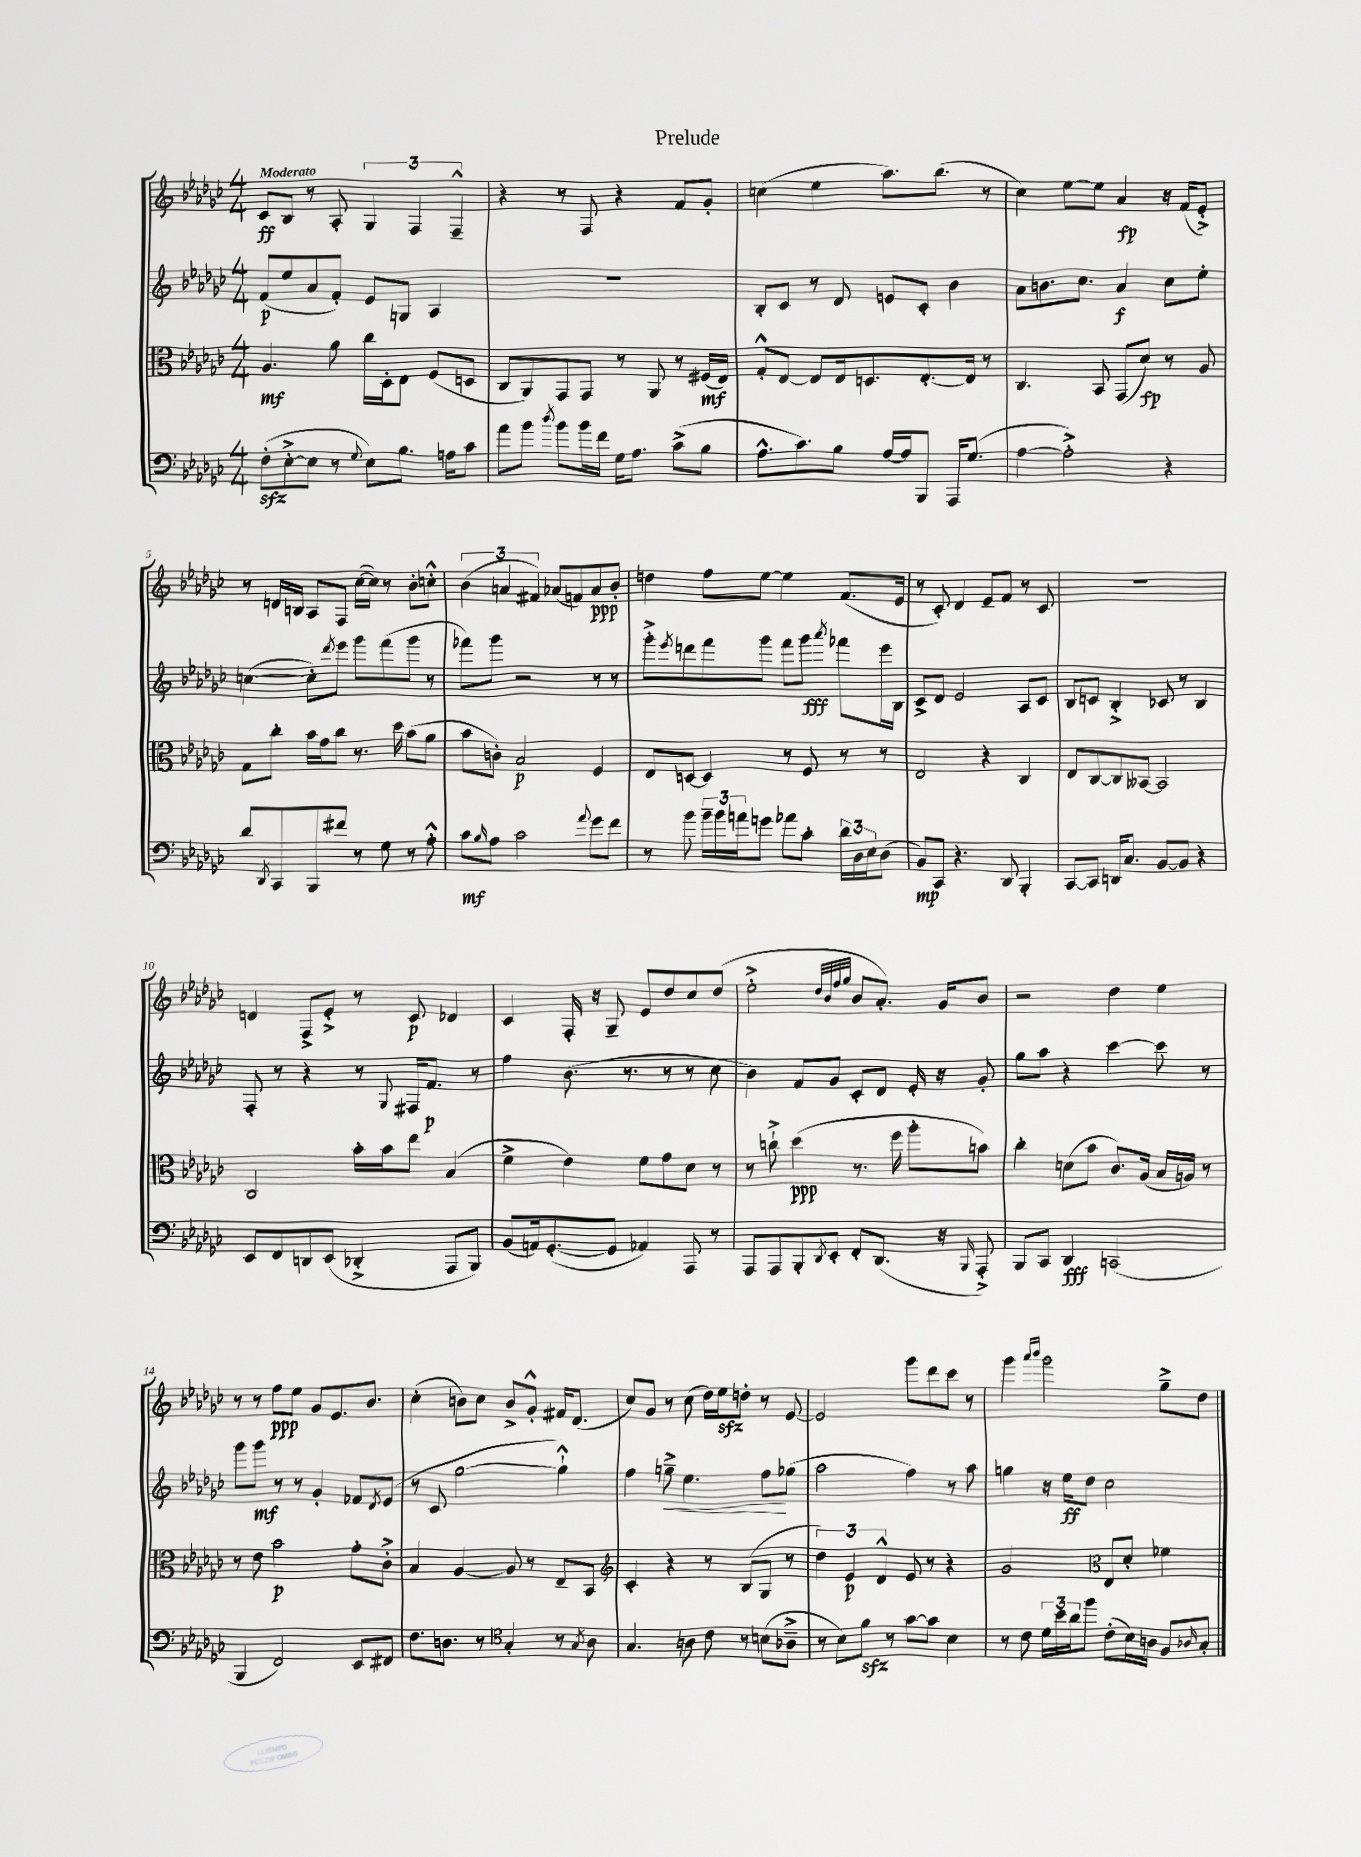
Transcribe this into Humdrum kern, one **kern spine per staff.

**kern	**dynam	**kern	**dynam	**kern	**dynam	**kern	**dynam
*part4	*part4	*part3	*part3	*part2	*part2	*part1	*part1
*staff4	*staff4	*staff3	*staff3	*staff2	*staff2	*staff1	*staff1
*clefF4	*	*clefC3	*	*clefG2	*	*clefG2	*
*k[b-e-a-d-g-c-]	*	*k[b-e-a-d-g-c-]	*	*k[b-e-a-d-g-c-]	*	*k[b-e-a-d-g-c-]	*
*M4/4	*	*M4/4	*	*M4/4	*	*M4/4	*
=1	=1	=1	=1	=1	=1	=1	=1
!	!	!	!	!	!	!LO:TX:a:B:t=Moderato	!
(8Fzz'\L	.	4.A-/	mf	(8f/L	p	8c-/L	ff
[8E-'^\	.	.	.	8ee-/	.	8B-/J	.
8E-\J]	.	.	.	8a-/	.	8r	.
8r	.	8a-\	.	8f'/J)	.	8A-'/	.
8qqG-/	.	.	.	.	.	.	.
8E-\L)	.	16cc-\LL	.	8e-/L	.	6G-/	.
.	.	16D-'\J	.	.	.	.	.
8.B-\J	.	8E-\J	.	8Gn/J	.	.	.
.	.	.	.	.	.	6F/	.
.	.	(8F/L	.	4A-/	.	.	.
16An\KL	.	.	.	.	.	.	.
.	.	.	.	.	.	6F~^^/	.
8c-\J	.	8Dn/J	.	.	.	.	.
=2	=2	=2	=2	=2	=2	=2	=2
8a-\L	.	8C-/L	.	1r	.	4r	.
8b-\J	.	8AA-/)	.	.	.	.	.
8qdd-/	.	.	.	.	.	.	.
8b-\L	.	8GG-/	.	.	.	8r	.
16b-\L	.	8GG-/J	.	.	.	8F/	.
16f\JJ	.	.	.	.	.	.	.
16G-\KL	.	8r	.	.	.	4r	.
8.A-\J	.	.	.	.	.	.	.
.	.	8AA-/	.	.	.	.	.
(8c-^\L	.	8r	.	.	.	8f/L	.
8B-\J	.	(16F#X/LL	mf	.	.	8g-'/J	.
.	.	16E-/JJ)	.	.	.	.	.
=3	=3	=3	=3	=3	=3	=3	=3
8.A-^^\L	.	8G-'^^/L	.	8B-'/L	.	(4ccn\	.
.	.	[8E-/J	.	8c-/J	.	.	.
8.c-\)	.	.	.	.	.	.	.
.	.	8E-/L]	.	8r	.	4ee-\	.
8B-\J	.	16E-/k	.	8d-/	.	.	.
.	.	8.Dn/	.	.	.	.	.
[16A-/LL	.	.	.	8en/L	.	8.aa-\L)	.
16A-/J]	.	.	.	.	.	.	.
8BBB-/J	.	[8.E-'/	.	8c-'/J	.	.	.
.	.	.	.	.	.	(8.bb-\J	.
16AAA-/KL	.	.	.	4b-\	.	.	.
(8.G-/J	.	16E-/Jk]	.	.	.	.	.
.	.	8r	.	.	.	8r	.
=4	=4	=4	=4	=4	=4	=4	=4
[4A-\	.	4.C-/	.	8a-\L	.	4cc-\)	.
.	.	.	.	8.bn\	.	.	.
2A-'^\])	.	.	.	.	.	[8ee-\L	.
.	.	.	.	8.cc-\J	.	.	.
.	.	8BB-/	.	.	.	8ee-\J]	.
.	.	(8GG-/L	.	4a-/	f	4a-/	fp
.	.	8d-/J)	fp	.	.	.	.
4r	.	8r	.	8cc-\L	.	16r	.
.	.	.	.	.	.	(16f/KL	.
.	.	8A-/	.	8ee-'\J	.	8e-'^/J)	.
!!LO:LB:g=z
=5	=5	=5	=5	=5	=5	=5	=5
8d-/L	.	8G-\L	.	([4ccn\	.	8r	.
8qDD-/	.	.	.	.	.	.	.
8CC-/	.	8cc-'\J	.	.	.	16dn/LL	.
.	.	.	.	.	.	16Bn/JJ	.
8BBB-/	.	16b-\LL	.	8cc'\L])	.	8A-/L	.
.	.	16g-\J	.	.	.	.	.
.	.	.	.	8qddd-/	.	.	.
8f#X/J	.	8cc-\J	.	8eee-\J	.	8F/J	.
8r	.	8.r	.	8ggg-\L	.	([16cc-\LL	.
.	.	.	.	.	.	16cc-\JJ])	.
8G-\	.	.	.	(8fff\	.	8r	.
.	.	16dd-\	.	.	.	.	.
8r	.	(8b-\L	.	8ggg-\J	.	8b-'\L	.
8A-'^^\	.	8a-\J	.	8r	.	8ccn'^^\J	.
=6	=6	=6	=6	=6	=6	=6	=6
8c-\L	mf	8b-\L	.	8fff-X\L)	.	(6b-\	.
16qqB-/	.	.	.	.	.	.	.
8A-\J	.	8cn'\J)	.	8ggg-\J	.	.	.
.	.	.	.	.	.	6an/	.
2c-\	.	2B-/	p	2r	.	.	.
.	.	.	.	.	.	6f#X/)	.
.	.	.	.	.	.	(8a-X/L	.
.	.	.	.	.	.	8fn/)	.
8qqa-/	.	.	.	.	.	.	.
8g-\L	.	4F/	.	8r	.	8a-/	ppp
8f\J	.	.	.	8r	.	8b-'/J	.
=7	=7	=7	=7	=7	=7	=7	=7
8r	.	8E-/L	.	8ggg-'^\L	.	4ddn\	.
.	.	.	.	8qeee-/	.	.	.
8b-\	.	[8Dn/J	.	8dddn\	.	.	.
24b-~\LL	.	4D/]	.	8fff\	.	8ff\L	.
24b-\	.	.	.	.	.	.	.
24an\J	.	.	.	.	.	.	.
8gn\J	.	.	.	8ggg-\J	.	[8ee-\J	.
8a-X\L	.	8r	.	8fff\L	.	4ee-\]	.
8c-'\J	.	8F/	.	8ggg-\J	fff	.	.
.	.	.	.	8qaaa-/	.	.	.
24d-\LL	.	8r	.	8fff-X\L	.	(8.f/L	.
24D-\	.	.	.	.	.	.	.
24E-\J	.	.	.	.	.	.	.
(8D-\J	.	8r	.	16eee-\L	.	.	.
.	.	.	.	16B-\JJ	.	16e-/Jk	.
=8	=8	=8	=8	=8	=8	=8	=8
8BB-/L)	mp	2E-/	.	8c-^/L	.	8r	.
8CC-/J	.	.	.	8d-/J	.	8c-'/)	.
4.r	.	.	.	2e-/	.	4d-/	.
.	.	4r	.	.	.	8e-~/L	.
8DD-/	.	.	.	.	.	8f/J	.
4BBB-'/	.	4C-/	.	8A-/L	.	8r	.
.	.	.	.	8c-/J	.	8c-/	.
=9	=9	=9	=9	=9	=9	=9	=9
[8CC-/L	.	8E-/L	.	8B-/L	.	1r	.
8CC-/J]	.	[8C-/	.	8cn/J	.	.	.
16DDn/KL	.	8C-/]	.	4B-'^/	.	.	.
8.C-/J	.	.	.	.	.	.	.
.	.	[8BB--X/J	.	.	.	.	.
[8BB-/L	.	2BB--/]	.	8c-X/	.	.	.
8BB-/J]	.	.	.	8r	.	.	.
4r	.	.	.	4B-/	.	.	.
!!LO:LB:g=z
=10	=10	=10	=10	=10	=10	=10	=10
8EE-/L	.	2C-/	.	8F'/	.	4dn/	.
8FF/	.	.	.	8r	.	.	.
8DDn/	.	.	.	4r	.	8F^/L	.
(8EE-/J	.	.	.	.	.	8e-'^/J	.
4DD-X'^/	.	16b-'\LL	.	8r	.	8r	.
.	.	16b-\J	.	.	.	.	.
.	.	.	.	8qqG-/	.	.	.
.	.	8ee-\J	.	16F#X/KL	.	8c-/	p
.	.	.	.	8.f/J	p	.	.
8AAA-/L	.	(4B-/	.	.	.	4d-X/	.
8BBB-/J)	.	.	.	8r	.	.	.
=11	=11	=11	=11	=11	=11	=11	=11
(8BB-/L	.	4f^\	.	4ff\	.	4c-/	.
16AAn/k)	.	.	.	.	.	.	.
([8.GG-'/	.	.	.	.	.	.	.
.	.	4e-\)	.	(8.b-\	.	16F'/	.
.	.	.	.	.	.	16r	.
8GG-/J]	.	.	.	.	.	8G-~/	.
.	.	.	.	8.r	.	.	.
4AA-X/)	.	8f\L	.	.	.	8e-/L	.
.	.	8g-\	.	8r	.	8dd-/	.
8AAA-/	.	8d-\J	.	8r	.	8cc-/	.
8r	.	8r	.	8cc-\	.	(8dd-/J	.
=12	=12	=12	=12	=12	=12	=12	=12
8AAA-/L	.	8r	.	4b-\)	.	2ee-'^\	.
8AAA-/	.	8ccn`^\	.	.	.	.	.
8BBB-'/	.	(4dd-\	ppp	8f/L	.	.	.
8qDD-/	.	.	.	.	.	.	.
8EE-'/J	.	.	.	8g-/J	.	.	.
.	.	.	.	.	.	32qqdd-/LLL	.
.	.	.	.	.	.	32qqb-/	.
.	.	.	.	.	.	32qqff/	.
.	.	.	.	.	.	32qqgg-/JJJ	.
8FF'/L	.	8.r	.	8c-'/L	.	8b-/L	.
(8.DD-/J	.	.	.	8d-/J	.	8.a-'/J)	.
.	.	16ff\	.	.	.	.	.
.	.	8aa-'\L	.	16e-'/	.	.	.
16r	.	.	.	16r	.	16g-/KL	.
16qqBBB-/	.	.	.	.	.	.	.
8AAA-'^/)	.	8bn\J)	.	8g-'/	.	8b-/J	.
=13	=13	=13	=13	=13	=13	=13	=13
8BBB-/L	.	4cc-'\	.	8gg-\L	.	2r	.
8CC-/J	.	.	.	8aa-\J	.	.	.
4DD-/	fff	(8dn\L	.	4r	.	.	.
.	.	8b-\J	.	.	.	.	.
(2CCn/	.	8.c-/L)	.	[4ccc-\	.	4dd-\	.
.	.	(16A-/Jk	.	.	.	.	.
.	.	16B-/LL	.	8ccc-\]	.	4ee-\	.
.	.	16An/JJ)	.	.	.	.	.
.	.	8r	.	8r	.	.	.
!!LO:LB:g=z
=14	=14	=14	=14	=14	=14	=14	=14
4BBB-/	.	8r	.	8ggg-\L	.	8r	.
.	.	8e-\	.	8ggg-\J	mf	8r	.
2FF/)	.	2b-\	p	8r	.	8ff\L	ppp
.	.	.	.	8r	.	8ee-\J	.
.	.	.	.	4g-'/	.	8g-/L	.
.	.	.	.	.	.	8.e-/	.
8EE-/L	.	8g-'\L	.	8f-X/L	.	.	.
.	.	.	.	.	.	8.b-/J	.
.	.	.	.	8qd-/	.	.	.
8FF#X/J	.	8c-'^\J	.	(8e-/J	.	.	.
=15	=15	=15	=15	=15	=15	=15	=15
8.F\L	.	4B-/	.	8r	.	(4cc-'\	.
.	.	.	.	8c-/	.	.	.
8.Dn\J	.	.	.	.	.	.	.
.	.	[4A-/	.	[2gg-\	.	8bn\L)	.
8r	.	.	.	.	.	8cc-\J	.
*clefC4	*	*	*	*	*	*	*
4G-'/	.	8A-/]	.	.	.	8b^/L	.
.	.	8r	.	.	.	8g-'^^/J	.
8r	.	8E-~/L	.	4gg-`^^\])	.	16f#X/KL	.
.	.	.	.	.	.	(8.d-/J	.
8qG-/	.	.	.	.	.	.	.
8A-\	.	8BB-/J	.	.	.	.	.
=16	=16	=16	=16	=16	=16	=16	=16
*	*	*clefG2	*	*	*	*	*
4.G-/	.	4c-'/	.	4ff\	.	8cc-/L)	.
.	.	.	.	.	.	8g-/J	.
!	!	!	!	!	!LO:HP:b	!	!
.	.	4r	.	8ggn~^\	<	8r	.
8An\	.	.	.	4.ee-\	.	(8cc-\	.
8c-\	.	8r	.	.	.	16dd-\LL)	.
.	.	.	.	.	.	16ee-zz\J	.
8r	.	(8B-/L	.	.	.	8ddn'\J	.
(8Bn\L	.	8G-/J	.	8ff\L	.	8r	.
8A-X~^\J	.	8r	.	(8gg-X\J	[	[8e-/	.
=17	=17	=17	=17	=17	=17	=17	=17
8r	.	6dd-\)	.	2aa-\	.	2e-/]	.
8B-\L)	.	.	.	.	.	.	.
.	.	6e-/	p	.	.	.	.
8fzz\J	.	.	.	.	.	.	.
.	.	6d-^^/	.	.	.	.	.
8r	.	.	.	.	.	.	.
[8g-\L	.	8e-/	.	4ff\)	.	8ggg-\L	.
8g-\J]	.	8r	.	.	.	8ddd-\	.
4B-\	.	4r	.	8r	.	8ccc-\J	.
.	.	.	.	8aa-\	.	8r	.
=18	=18	=18	=18	=18	=18	=18	=18
8r	.	2g-/	.	4ggn\	.	4ggg-\	.
8c-\	.	.	.	.	.	.	.
.	.	.	.	.	.	16qqaaa-/LL	.
.	.	.	.	.	.	16qqbbb-/JJ	.
24d-\LL	.	.	.	16r	.	2ggg-\	.
24b-\	.	.	.	.	.	.	.
.	.	.	.	16ee-\KL	ff	.	.
24a-\J	.	.	.	.	.	.	.
8ff\J	.	.	.	8dd-\J	.	.	.
*	*	*clefC3	*	*	*	*	*
(8c-'\L	.	8E-/L	.	2cc-\	.	.	.
16B-\L)	.	8d-'/J	.	.	.	.	.
16An\JJ	.	.	.	.	.	.	.
8F/L	.	4f-X\	.	.	.	8gg-~^\L	.
16qqA-X/	.	.	.	.	.	.	.
8G-'/J	.	.	.	.	.	8dd-\J	.
==	==	==	==	==	==	==	==
*-	*-	*-	*-	*-	*-	*-	*-
